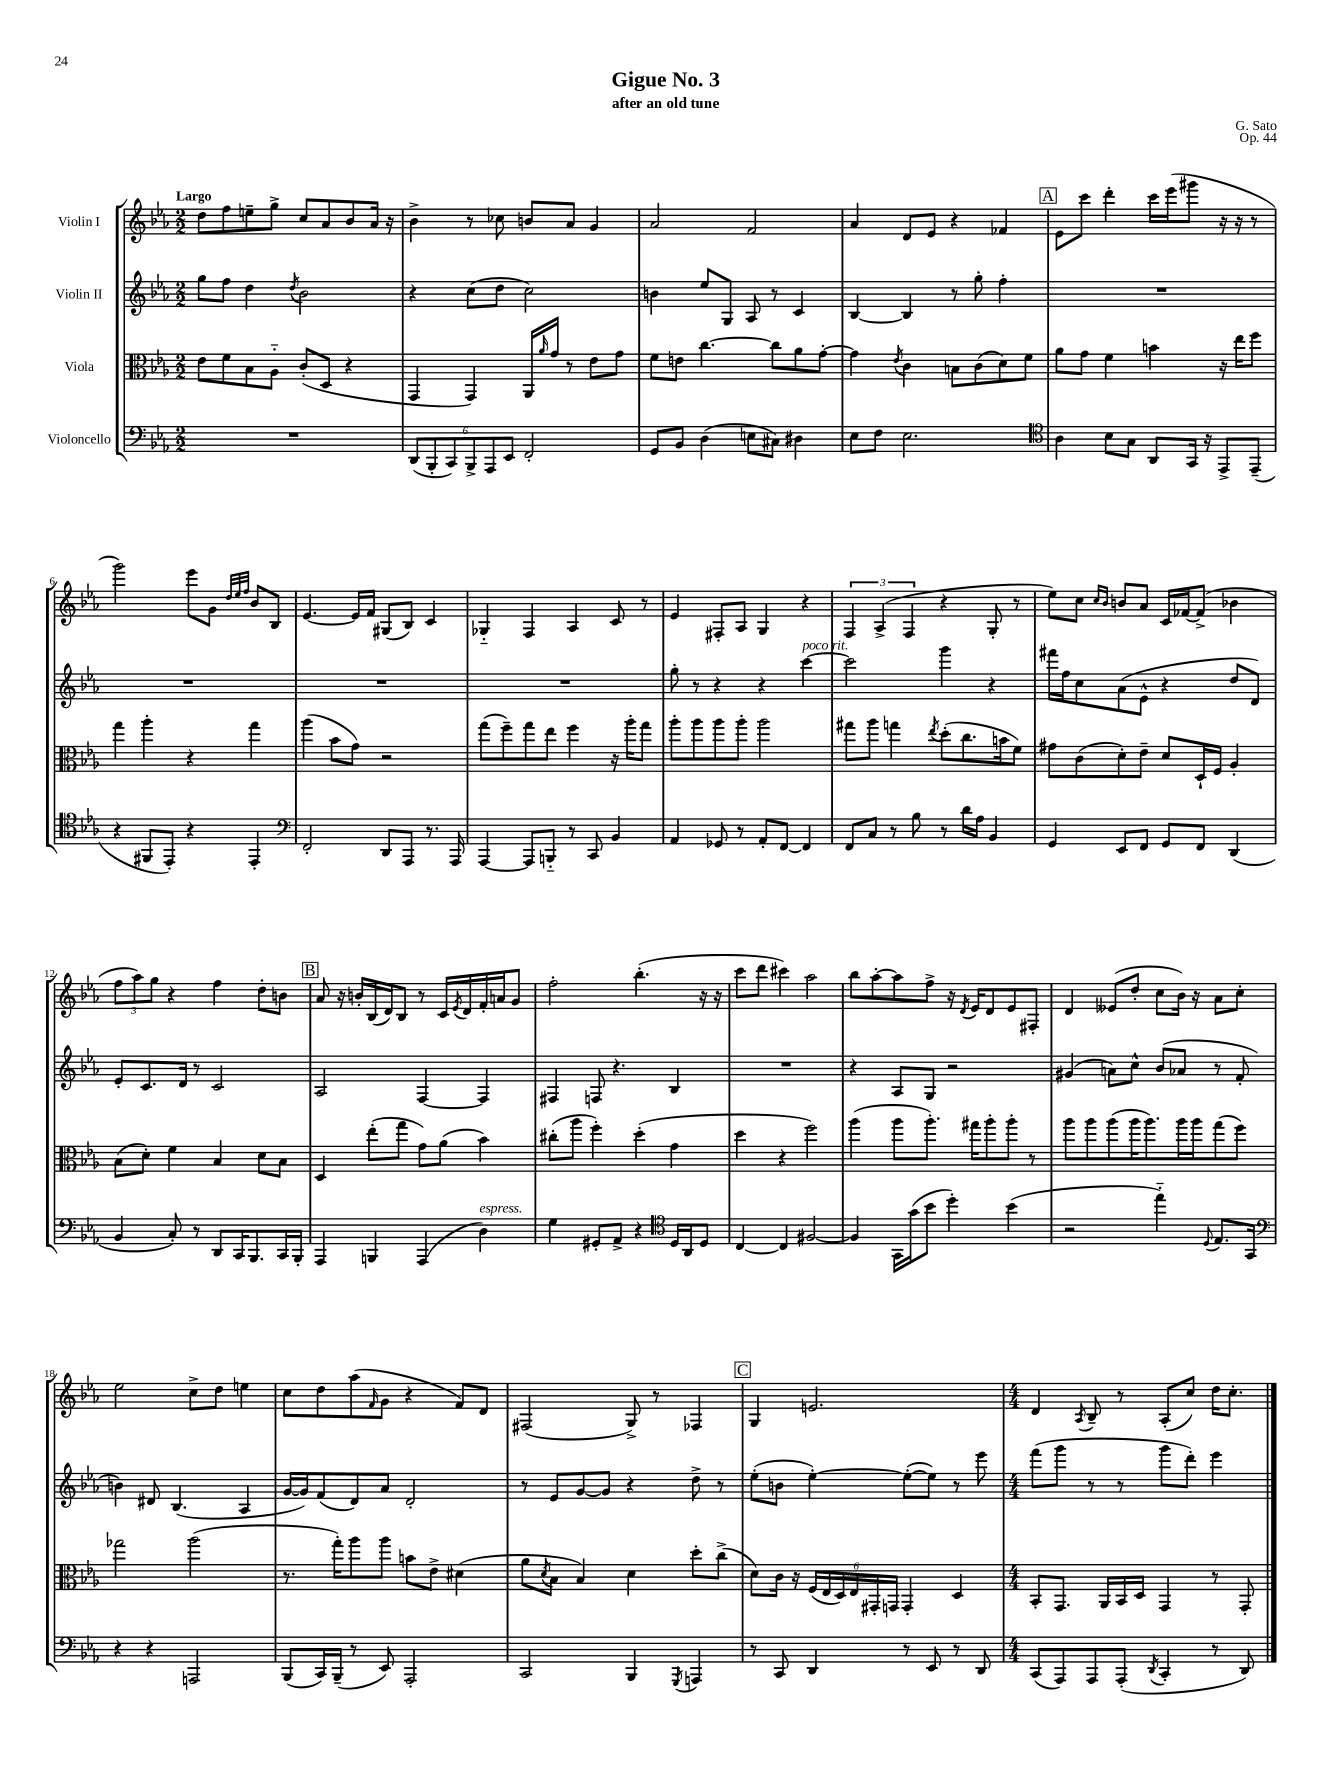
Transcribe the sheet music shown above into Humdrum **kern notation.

**kern	**kern	**kern	**kern
*part4	*part3	*part2	*part1
*staff4	*staff3	*staff2	*staff1
*I"Violoncello	*I"Viola	*I"Violin II	*I"Violin I
*clefF4	*clefC3	*clefG2	*clefG2
*k[b-e-a-]	*k[b-e-a-]	*k[b-e-a-]	*k[b-e-a-]
*M2/2	*M2/2	*M2/2	*M2/2
=1	=1	=1	=1
!	!	!	!LO:TX:a:B:t=Largo
1r	8e-\L	8gg\L	8dd\L
.	8f\	8ff\J	8ff\
.	8B-\	4dd\	8een~\
.	8A-\J	.	8gg^\J
.	.	8qdd/	.
.	(8c'/L	2b-\	8cc/L
.	8D/J	.	8a-/
.	4r	.	8b-/
.	.	.	16a-/Jk
.	.	.	16r
=2	=2	=2	=2
(12DD/L	4GG/	4r	4b-^\
12BBB-'/	.	.	.
12CC/)	.	.	.
12BBB-^/	4GG/)	(8cc\L	8r
12AAA-/	.	.	.
.	.	8dd\J	8cc-X\
12EE-/J	.	.	.
2FF'/	16AA-/LL	2cc\)	8bn/L
.	16qqa-/	.	.
.	16g/JJ	.	.
.	8r	.	8a-/J
.	8e-\L	.	4g/
.	8g\J	.	.
=3	=3	=3	=3
8GG/L	8f\L	4bn\	2a-/
8BB-/J	8en\J	.	.
(4D\	[4.cc\	8ee-/L	.
.	.	8G/J	.
8En\L	.	8A-/	2f/
8C#X\J)	8cc\L]	8r	.
4D#X\	8a-\	4c/	.
.	[8g'\J	.	.
=4	=4	=4	=4
8E-\L	4g\]	[4B-/	4a-/
8F\J	.	.	.
.	8qe-/	.	.
2.E-\	4c\	4B-/]	8d/L
.	.	.	8e-/J
.	8Bn\L	8r	4r
.	(8c\	8gg'\	.
.	8d\)	4ff'\	4f-X/
.	8f\J	.	.
!!LO:REH:place=s1:t=A
=5	=5	=5	=5
*clefC4	*	*	*
4A-\	8a-\L	1r	8e-\L
.	8g\J	.	8ccc\J
8B-\L	4f\	.	4ddd'\
8G\J	.	.	.
8AA-/L	4bn\	.	16ccc\LL
.	.	.	(16eee-\J
16GG/Jk	.	.	8ggg#X\J
16r	.	.	.
8EE-^/L	16r	.	16r
.	16ee-\KL	.	16r
(8EE-~/J	8ff\J	.	8r
!!LO:LB:g=z
=6	=6	=6	=6
4r	4gg\	1r	2ggg\)
8FF#X/L	4aa-'\	.	.
8EE-'/J)	.	.	.
4r	4r	.	8eee-\L
.	.	.	8g\J
.	.	.	32qqdd/LLL
.	.	.	32qqee-/
.	.	.	32qqff/JJJ
4EE-'/	4gg\	.	8b-/L
.	.	.	8B-/J
=7	=7	=7	=7
*clefF4	*	*	*
2FF'/	(4aa-\	1r	[4.e-/
.	8b-\L	.	.
.	8g\J)	.	16e-/LL]
.	.	.	16f/JJ
8DD/L	2r	.	(8G#X/L
8AAA-/J	.	.	8B-/J)
8.r	.	.	4c/
16AAA-/	.	.	.
=8	=8	=8	=8
[4AAA-/	(8gg\L	1r	4G-X/
.	8ff~\)	.	.
8AAA-/L]	8gg\	.	4F/
8BBBn/J	8ee-\J	.	.
8r	4ff\	.	4A-/
8CC/	.	.	.
4BB-/	16r	.	8c/
.	16aa-'\KL	.	.
.	8gg\J	.	8r
=9	=9	=9	=9
4AA-/	8aa-'\L	8gg'\	4e-/
.	8aa-\	8r	.
8GG-X/	8aa-\	4r	8F#X'/L
8r	8aa-'\J	.	8A-/J
8AA-'/L	2aa-\	4r	4G/
[8FF/J	.	.	.
!	!	!LO:TX:a:i:t=poco rit.	!
4FF/]	.	[4ccc\	4r
=10	=10	=10	=10
8FF/L	8gg#X\L	2ccc\]	6F/
8C/J	8aa-\J	.	.
.	.	.	(6A-^/
8r	4ggn\	.	.
.	.	.	6F/
8B-\	.	.	.
.	8qee-/	.	.
8r	(8dd'\L	4ggg\	4r
16d\LL	8.cc\	.	.
16A-\JJ	.	.	.
4BB-/	.	4r	8G'/
.	16bn\k	.	.
.	8f\J)	.	8r
=11	=11	=11	=11
4GG/	8g#X\L	16fff#X\LL	8ee-\L)
.	.	16ff\J	.
.	(8c\	8cc\	8cc\J
.	.	.	16qqcc/LL
.	.	.	16qqb-/JJ
8EE-/L	8d'\)	(8a-\	8bn/L
8FF/J	8e-~\J	8e-^^\J	8a-/J
8GG/L	8d/L	4r	16c/LL
.	.	.	[16f-X/J
8FF/J	16D`/L	.	(8f-^/J]
.	16F/JJ	.	.
(4DD/	4A-'/	8dd/L	4b-X\
.	.	8d/J)	.
!!LO:LB:g=z
=12	=12	=12	=12
4BB-/	(8B-\L	8e-'/L	12ff\L
.	.	.	12aa-\)
.	8d'\J)	8.c/	.
.	.	.	12gg\J
8C'/)	4f\	.	4r
.	.	16d/Jk	.
8r	.	8r	.
8DD/L	4B-/	2c/	4ff\
16CC/K	.	.	.
8.BBB-/	.	.	.
.	8d\L	.	8dd'\L
16CC/L	8B-\J	.	8bn\J
16BBB-'/JJ	.	.	.
!!LO:REH:place=s1:t=B
=13	=13	=13	=13
4AAA-/	4D/	2A-/	8a-/
.	.	.	16r
.	.	.	16bn'/LL
4BBBn/	(8ee-'\L	.	(16B-/
.	.	.	16d/J)
.	8gg\J	.	8B-/J
(4AAA-/	8g\L)	[4F/	8r
.	(8a-\J	.	16c/LL
.	.	.	8qe-/
.	.	.	16d/
!LO:TX:a:i:t=espress.	!	!	!
4D\)	4b-\)	4F/]	16f'/
.	.	.	16an/J
.	.	.	8g/J
=14	=14	=14	=14
4G\	(8cc#X'\L	4F#X/	2ff'\
.	8aa-\J	.	.
8GG#X'/L	4ff'\)	8Fn/	.
8AA-^/J	.	4.r	.
4r	(4dd'\	.	(4.bb-'\
*clefC4	*	*	*
16D/LL	4g\	4B-/	.
16AA-/J	.	.	.
8D/J	.	.	16r
.	.	.	16r
=15	=15	=15	=15
[4C/	4dd\	1r	8ccc\L
.	.	.	8ddd\J
4C/]	4r	.	4ccc#X\)
[2F#X/	2ff\)	.	2aa-\
=16	=16	=16	=16
4F#/]	(4aa-\	4r	8bb-\L
.	.	.	[8aa-'\
16GG\LL	8aa-\L	8A-/L	8aa-\]
(16g\J	.	.	.
8b-\J	8.aa-'\J)	8G/J	8ff^\J
4dd'\)	.	2r	16r
.	.	.	8qd/
.	16gg#X\KL	.	16e-/KL
.	8aa-'\	.	8d/
(4b-\	8aa-'\J	.	8e-/
.	8r	.	8F#X'/J
=17	=17	=17	=17
2r	8aa-\L	(4g#X/	4d/
.	8aa-\	.	.
.	(8aa-\	8an\L)	(8e--X/L
.	16aa-\K	8cc^^\J	8dd'/J
.	8.aa-\)	.	.
4ee-\)	.	(8b-/L	8cc\L
.	16aa-\L	8a-X/J	16b-\Jk)
.	16aa-\J	.	16r
8qqD/	.	.	.
8.E-/L	(8gg\	8r	8a-\L
.	8ff\J)	8f'/	8cc'\J
16GG/Jk	.	.	.
!!LO:LB:g=z
=18	=18	=18	=18
*clefF4	*	*	*
4r	2gg-X\	4bn\)	2ee-\
4r	.	8d#X/	.
.	.	(4.B-/	.
2AAAn/	(2aa-\	.	8cc^\L
.	.	.	8dd\J
.	.	4A-/	4een\
=19	=19	=19	=19
(8BBB-/L	8.r	[16g/LL	8cc\L
.	.	16g/J])	.
16CC/L)	.	(8f/	8dd\
(16BBB-~/JJ	16gg'\KL)	.	.
8r	8aa-\	8d/)	(8aa-\
.	.	.	16qqf/
8EE-/)	8aa-\J	8a-/J	8g\J
2AAA-'/	8bn\L	2d'/	4r
.	8e-^\J	.	.
.	(4d#X\	.	8f/L)
.	.	.	8d/J
=20	=20	=20	=20
2CC/	8a-\L	8r	(2F#X/
.	8qd/	.	.
.	8B-\J	8e-/L	.
.	4B-/)	[8g/	.
.	.	8g/J]	.
4BBB-/	4d\	4r	8G^/)
.	.	.	8r
8qGGG/	.	.	.
4AAAn/	8dd'\L	8dd^\	4F-X/
.	(8cc^\J	8r	.
!!LO:REH:place=s1:t=C
=21	=21	=21	=21
8r	8d\L)	(8ee-'\L	4G/
8CC/	16c\Jk	8bn\J	.
.	16r	.	.
4DD/	(24F/LL	[4ee-'\)	2.en/
.	24E-/	.	.
.	24D/)	.	.
.	24E-/	.	.
.	24GG#X'/	.	.
.	24GGn/JJ	.	.
8r	4GG'/	(8ee-'\L_	.
8EE-/	.	8ee-\J])	.
8r	4D/	8r	.
8DD/	.	8eee-\	.
=22	=22	=22	=22
*M4/4	*M4/4	*M4/4	*M4/4
(8CC/L	8BB-'/L	(8fff\L	4d/
8AAA-/)	8.GG/J	8ggg\J	.
.	.	.	8qA-/
8AAA-/	.	8r	8B-~/
.	16AA-/LL	.	.
(8AAA-'/J	16BB-/	8r	8r
.	16D/JJ	.	.
8qDD/	.	.	.
4CC'/	4GG/	8ggg\L	(8A-'/L
.	.	8ddd'\J)	8cc/J)
8r	8r	4eee-\	16dd\KL
.	.	.	8.cc'\J
8DD/)	8GG'/	.	.
==	==	==	==
*-	*-	*-	*-
